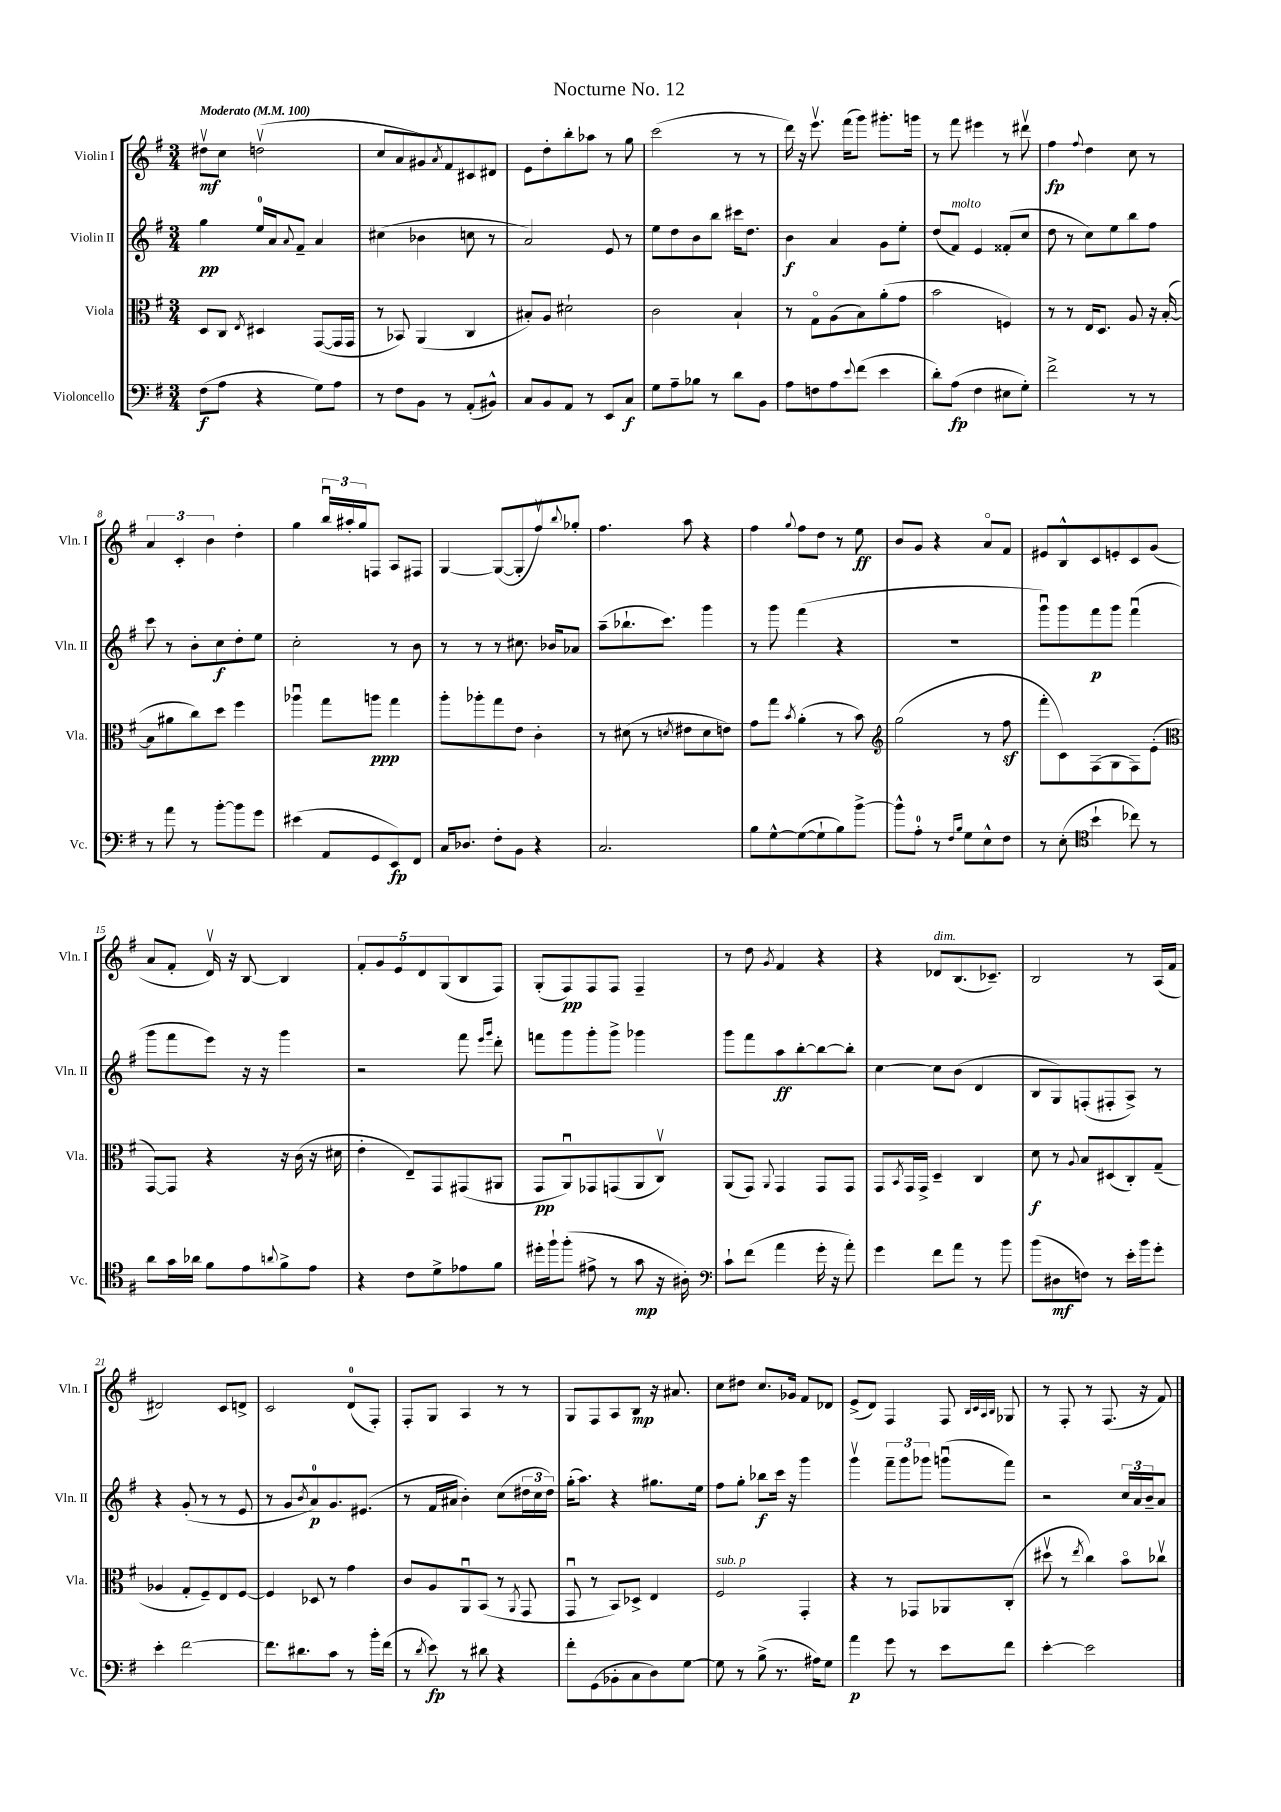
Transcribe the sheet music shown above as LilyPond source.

\header { title = "Nocturne No. 12" }
<<
\new StaffGroup <<
\new Staff = "s0" \with { instrumentName = "Violin I" shortInstrumentName = "Vln. I" } {
    \clef treble \key g \major \numericTimeSignature \time 3/4 \tempo "Moderato" 4 = 100
    dis''8\upbow\mf c''8 d''2\upbow( |
    c''8 a'8 gis'8) \acciaccatura { a'8 } fis'8 cis'8 dis'8 |
    e'8 d''8-. b''8-. aes''8 r8 g''8 |
    c'''2( r8 r8 |
    d'''16) r16 e'''8.\upbow fis'''16( g'''8) gis'''8.-. g'''16 |
    r8 fis'''8 eis'''4 r8 dis'''8\upbow |
    fis''4\fp \appoggiatura { fis''8 } d''4 c''8 r8 |
    \tuplet 3/2 { a'4 c'4-. b'4 } d''4-. |
    g''4 \tuplet 3/2 { b''16\downbow ais''16-. g''16 } f8 a8 fis8 |
    g4~ g8~( g8-. fis''8\upbow) \appoggiatura { b''8 } ges''8-. |
    fis''4. a''8 r4 |
    fis''4 \appoggiatura { g''8 } fis''8 d''8 r8 e''8\ff |
    b'8 g'8 r4 a'8\flageolet fis'8 |
    eis'8 b8-^ c'8 e'8-. c'8 g'8( |
    a'8 fis'8-. d'16\upbow) r16 b8~ b4 |
    \tuplet 5/4 { fis'8-. g'8 e'8 d'8 g8( } b8 fis8) |
    g8-.( fis8\pp) fis8 fis8 fis4-- |
    r8 d''8 \acciaccatura { g'8 } fis'4 r4 |
    r4 des'8^\markup { \italic "dim." } b8.( ces'8.--) |
    b2 r8 a16( fis'16 |
    dis'2) c'8 d'8-> |
    c'2 d'8-0( fis8-.) |
    fis8-. g8 a4 r8 r8 |
    g8 fis8 a8 b8\mp r16 ais'8. |
    c''8 dis''8 c''8. ges'16 fis'8 des'8 |
    e'8->( d'8) fis4 fis8 \grace { b32 c'32 a32 b32 } ges8 |
    r8 fis8-. r8 fis8.( r16 fis'8) \bar "|." |
}
\new Staff = "s1" \with { instrumentName = "Violin II" shortInstrumentName = "Vln. II" } {
    \clef treble \key g \major \numericTimeSignature \time 3/4
    g''4\pp e''16-0 a'16 \appoggiatura { a'8 } fis'8-- a'4 |
    cis''4( bes'4 c''8 r8 |
    a'2) e'8 r8 |
    e''8 d''8 b'8 b''8 cis'''16 d''8. |
    b'4\f a'4 g'8 e''8-. |
    d''8( fis'8^\markup { \italic "molto" }) e'4 fisis'8-.( c''8 |
    d''8 r8 c''8) e''8 b''8 fis''8 |
    c'''8 r8 b'8-. c''8\f d''8-. e''8 |
    c''2-. r8 b'8 |
    r8 r8 r8 cis''8. bes'16 aes'8 |
    a''8--( bes''8.-! c'''8.) g'''4 |
    r8 g'''8 fis'''4( r4 |
    R2. |
    g'''8\downbow) g'''8 fis'''8\p g'''8 fis'''4\downbow( |
    g'''8 fis'''8 e'''8) r16 r16 g'''4 |
    r2 fis'''8 \grace { e'''16 g'''16 } d'''8-. |
    f'''8 g'''8 g'''8-. g'''8-> ges'''4 |
    g'''8 fis'''8 a''8\ff b''8~-. b''8~ b''8-. |
    c''4~ c''8 b'8( d'4 |
    b8 g8) f8-.( fis8-. a8->) r8 |
    r4 g'8-.( r8 r8 e'8 |
    r8 g'8 \acciaccatura { b'8 } a'8-0\p) g'8. eis'8.( |
    r8 fis'16 ais'16 b'4-.) c''8( \tuplet 3/2 { dis''16 c''16 dis''16) } |
    g''16-.( a''8.) r4 gis''8. e''16 |
    fis''8 g''8-. bes''8\f c'''16 r16 g'''4 |
    g'''4\upbow \tuplet 3/2 { fis'''8-- g'''8 ges'''8 } g'''8\downbow( fis'''8) |
    r2 \tuplet 3/2 { c''16 a'16 b'16-- } a'8 \bar "|." |
}
\new Staff = "s2" \with { instrumentName = "Viola" shortInstrumentName = "Vla." } {
    \clef alto \key g \major \numericTimeSignature \time 3/4
    d8 c8 \acciaccatura { e8 } dis4 g,8~( g,16 g,16 |
    r8 bes,8) a,4( c4 |
    bis8-.) a8 dis'2-! |
    c'2 b4-! |
    r8 g8\flageolet a8( b8) a'8-.( g'8 |
    b'2 f4) |
    r8 r8 e16 d8. a8 r16 b16~-.( |
    b8 ais'8 c''8) d''8 fis''4 |
    aes''4\downbow g''8 a''8\ppp g''4 |
    a''8-. aes''8-. g''8 e'8 c'4-. |
    r8 dis'8( r8 \acciaccatura { d'8 } eis'8 d'8 e'8) |
    g'8 g''8 \acciaccatura { b'8 } a'4-.( r8 b'8) |
    \clef treble g''2( r8 fis''8\sf |
    fis'''8-. c'8) fis8( g8 fis8) e'8-.( |
    \clef alto g,8~) g,8 r4 r16 c'16( r16 dis'16 |
    e'4-. e8--) g,8 gis,8( ais,8 |
    g,8\pp a,8\downbow) ges,8 g,8( a,8 c8\upbow) |
    a,8( g,8) \appoggiatura { a,8 } g,4 g,8 g,8 |
    g,8 \acciaccatura { b,8 } g,16 g,16-> d4-- c4 |
    d'8\f r8 \appoggiatura { a8 } b8 dis8( c8-.) g8--( |
    aes4 g8-. fis8--) e8 fis8~ |
    fis4 des8 r8 g'4 |
    c'8 a8 a,8\downbow b,8( r8 \acciaccatura { a,8 } g,8 |
    g,8\downbow r8 b,8) des8-> e4 |
    fis2^\markup { \italic "sub. p" } g,4-. |
    r4 r8 ges,8 aes,8 c8-.( |
    dis''8\upbow r8 \acciaccatura { e''8 } c''4) b'8\flageolet ces''8\upbow \bar "|." |
}
\new Staff = "s3" \with { instrumentName = "Violoncello" shortInstrumentName = "Vc." } {
    \clef bass \key g \major \numericTimeSignature \time 3/4
    fis8\f( a8 r4 g8) a8 |
    r8 fis8 b,8 r8 a,8-.( bis,8-^) |
    c8 b,8 a,8 r8 e,8 c8\f |
    g8 a8-- bes8 r8 d'8 b,8 |
    a8 f8 a8 \appoggiatura { e'8 } fis'8( e'4 |
    d'8-.) a8\fp( fis4 eis8 g8-.) |
    fis'2-> r8 r8 |
    r8 a'8 r8 b'8~-. b'8 g'8 |
    eis'4( a,8 g,8 e,8\fp) fis,8 |
    c16 des8. fis8-. b,8 r4 |
    c2. |
    b8 g8~-^ g8~( g8-! b8) b'8~-> |
    b'8-^ a8-0-. r8 \grace { fis16 b16 } g8 e8-^ fis8 |
    r8 e8-.( \clef tenor b'4-! ces''8) r8 |
    a'8 g'16 aes'16 fis'8 e'8 \appoggiatura { a'8 } fis'8-> e'8 |
    r4 c'8 d'8-> ees'8 fis'8 |
    dis''16-. fis''16-! fis''8-.( eis'8-> r8 g'8\mp r16 ais16-.) |
    \clef bass c'8-! fis'8( a'4 g'16-. r16 a'8-.) |
    g'4 fis'8 a'8 r8 b'8 |
    b'8( dis8\mf f8) r8 e'16-. b'16 g'8-. |
    e'4-. fis'2~ |
    fis'8. dis'8. c'8 r8 b'16-. fis'16( |
    r8 \acciaccatura { d'8 } e'8\fp) r8 dis'8 r4 |
    fis'8-. g,8( bes,8-. c8 d8) g8~ |
    g8 r8 b8->( r8. ais16) g8 |
    a'4\p g'8 r8 e'8 fis'8 |
    e'4~-. e'2 \bar "|." |
}
>>
>>
